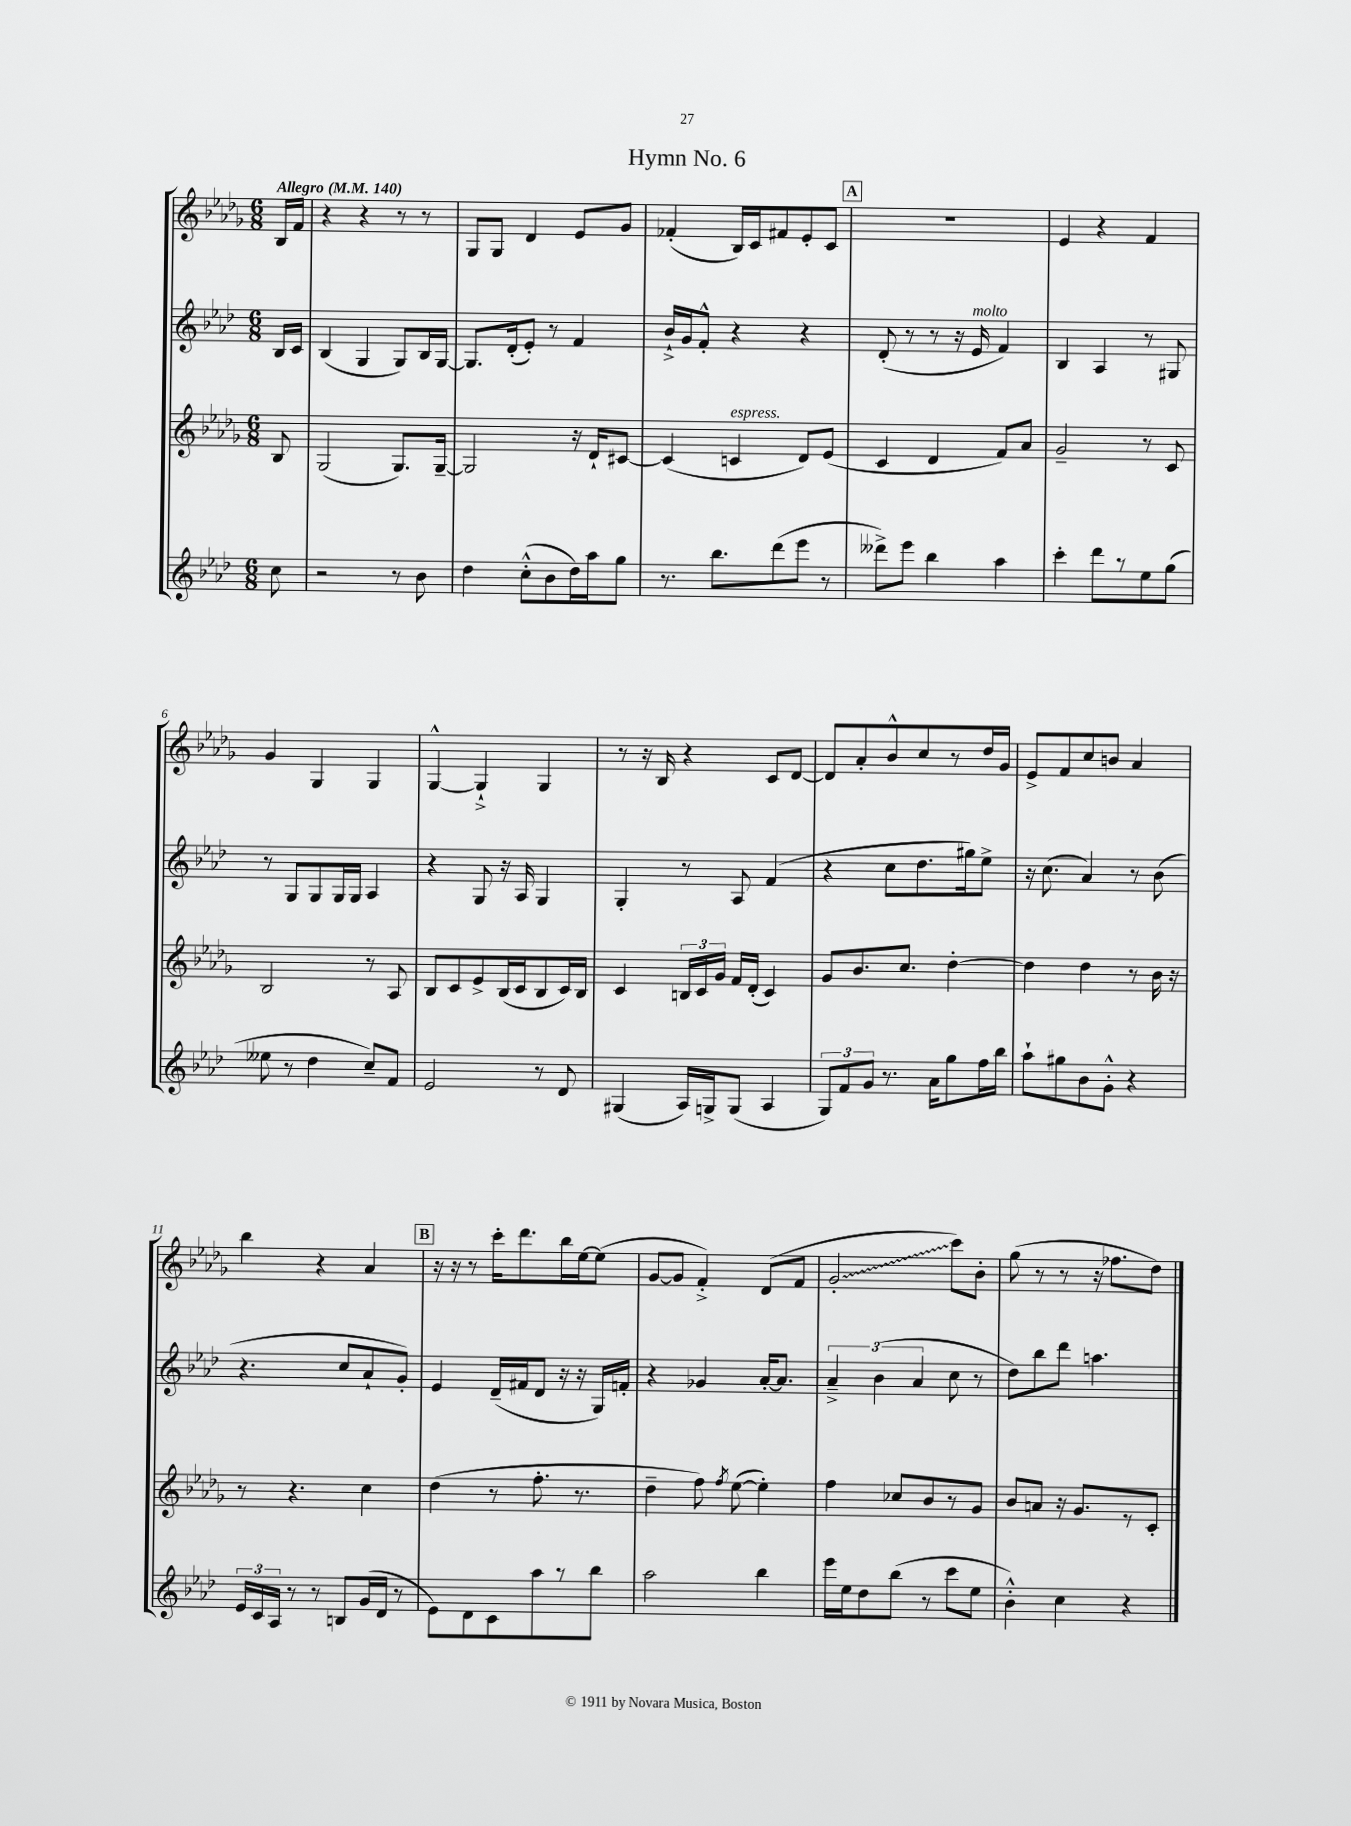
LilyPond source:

\header { title = "Hymn No. 6" }
<<
\new StaffGroup <<
\new Staff = "s0" {
    \clef treble \key des \major \numericTimeSignature \time 6/8 \partial 8 \tempo "Allegro" 4 = 140
    \autoBeamOff bes16[ f'16] |
    r4 r4 r8 r8 |
    ges8[ ges8] des'4 ees'8[ ges'8] |
    fes'4-.( bes16[) c'16 fis'8 ees'8-. c'8] |
    \mark \markup { \box "A" } R2. |
    ees'4 r4 f'4 |
    ges'4 ges4 ges4 |
    ges4~-^ ges4-!-> ges4 |
    r8 r16 bes16 r4 c'8[ des'8]~ |
    des'8[ aes'8-. bes'8-^ c''8 r8 des''16 ges'16] |
    ees'8[-> f'8 c''8 b'8] aes'4 |
    bes''4 r4 aes'4 |
    \mark \markup { \box "B" } r16 r16 r8 c'''16[-. des'''8. bes''16 ees''16~ ees''8]( |
    ges'8[~ ges'8] f'4-.->) des'8[( f'8] |
    \once \override Glissando.style = #'zigzag ges'2-.\glissando c'''8[) bes'8]-. |
    ges''8( r8 r8 r16 fes''8.[ des''8]) \bar "|." |
}
\new Staff = "s1" {
    \clef treble \key aes \major \numericTimeSignature \time 6/8 \partial 8
    \autoBeamOff bes16[ c'16] |
    bes4( g4 g8[) bes16 g16]~ |
    g8.[ des'16-.( ees'8]-.) r8 f'4 |
    bes'16[-!-> g'16 f'8]-.-^ r4 r4 |
    \mark \markup { \box "A" } des'8-.( r8 r8 r16 ees'16^\markup { \italic "molto" } f'4) |
    bes4 aes4 r8 gis8 |
    r8 g8[ g8 g16 g16] aes4 |
    r4 g8 r16 aes16 g4 |
    g4-. r8 aes8 f'4( |
    r4 c''8[ des''8. gis''16) ees''8]-> |
    r16 c''8.( aes'4) r8 bes'8( |
    r4. c''8[ aes'8-! g'8]-.) |
    \mark \markup { \box "B" } ees'4 des'16[--( fis'16 des'8] r16 r16 g16[) f'16]-. |
    r4 ges'4 aes'16[~-. aes'8.] |
    \tuplet 3/2 { aes'4---> bes'4( aes'4 } c''8 r8 |
    des''8[) bes''8 des'''8] a''4. \bar "|." |
}
\new Staff = "s2" {
    \clef treble \key des \major \numericTimeSignature \time 6/8 \partial 8
    \autoBeamOff bes8 |
    ges2( ges8.[) ges16]~-- |
    ges2 r16 des'16[-! cis'8]~ |
    cis'4( c'4^\markup { \italic "espress." } des'8[) ees'8]( |
    \mark \markup { \box "A" } c'4 des'4 f'8[) aes'8] |
    ges'2-- r8 c'8 |
    bes2 r8 aes8 |
    bes8[ c'8 ees'8-> bes16( c'16 bes8 c'16) bes16] |
    c'4 \tuplet 3/2 { b16[ c'16 ges'16] } f'16[ des'16]-.( c'4) |
    ges'8[ bes'8. c''8.] des''4~-. |
    des''4 des''4 r8 bes'16 r16 |
    r8 r4. c''4 |
    \mark \markup { \box "B" } des''4( r8 f''8.-. r8. |
    des''4-- f''8) \acciaccatura { f''8 } ees''8~( ees''4-.) |
    f''4 ces''8[ bes'8 r8 ges'8] |
    bes'8[ a'8] r16 ges'8.[ r8 c'8]-. \bar "|." |
}
\new Staff = "s3" {
    \clef treble \key aes \major \numericTimeSignature \time 6/8 \partial 8
    \autoBeamOff c''8 |
    r2 r8 bes'8 |
    des''4 c''8[-.-^( bes'8 des''16) aes''16 g''8] |
    r8. bes''8.[ des'''8( ees'''8] r8 |
    \mark \markup { \box "A" } deses'''8[->) ees'''8] bes''4 aes''4 |
    c'''4-. des'''8[ r8 ees''8 g''8]( |
    eeses''8 r8 des''4 c''8[--) f'8] |
    ees'2 r8 des'8 |
    gis4( aes16[) g16-> g8]( aes4 |
    \tuplet 3/2 { g8[) f'8 g'8] } r8. aes'16[ g''8 f''16 bes''16] |
    aes''8[-! gis''8 bes'8 g'8]-.-^ r4 |
    \tuplet 3/2 { ees'16[ c'16 aes16] } r8 r8 b8[ g'16( des'16] r8 |
    \mark \markup { \box "B" } ees'8[) des'8 c'8 aes''8 r8 bes''8] |
    aes''2 bes''4 |
    ees'''16[ ees''16 des''8 bes''8]( r8 c'''8[ ees''8] |
    bes'4-.-^) c''4 r4 \bar "|." |
}
>>
>>
